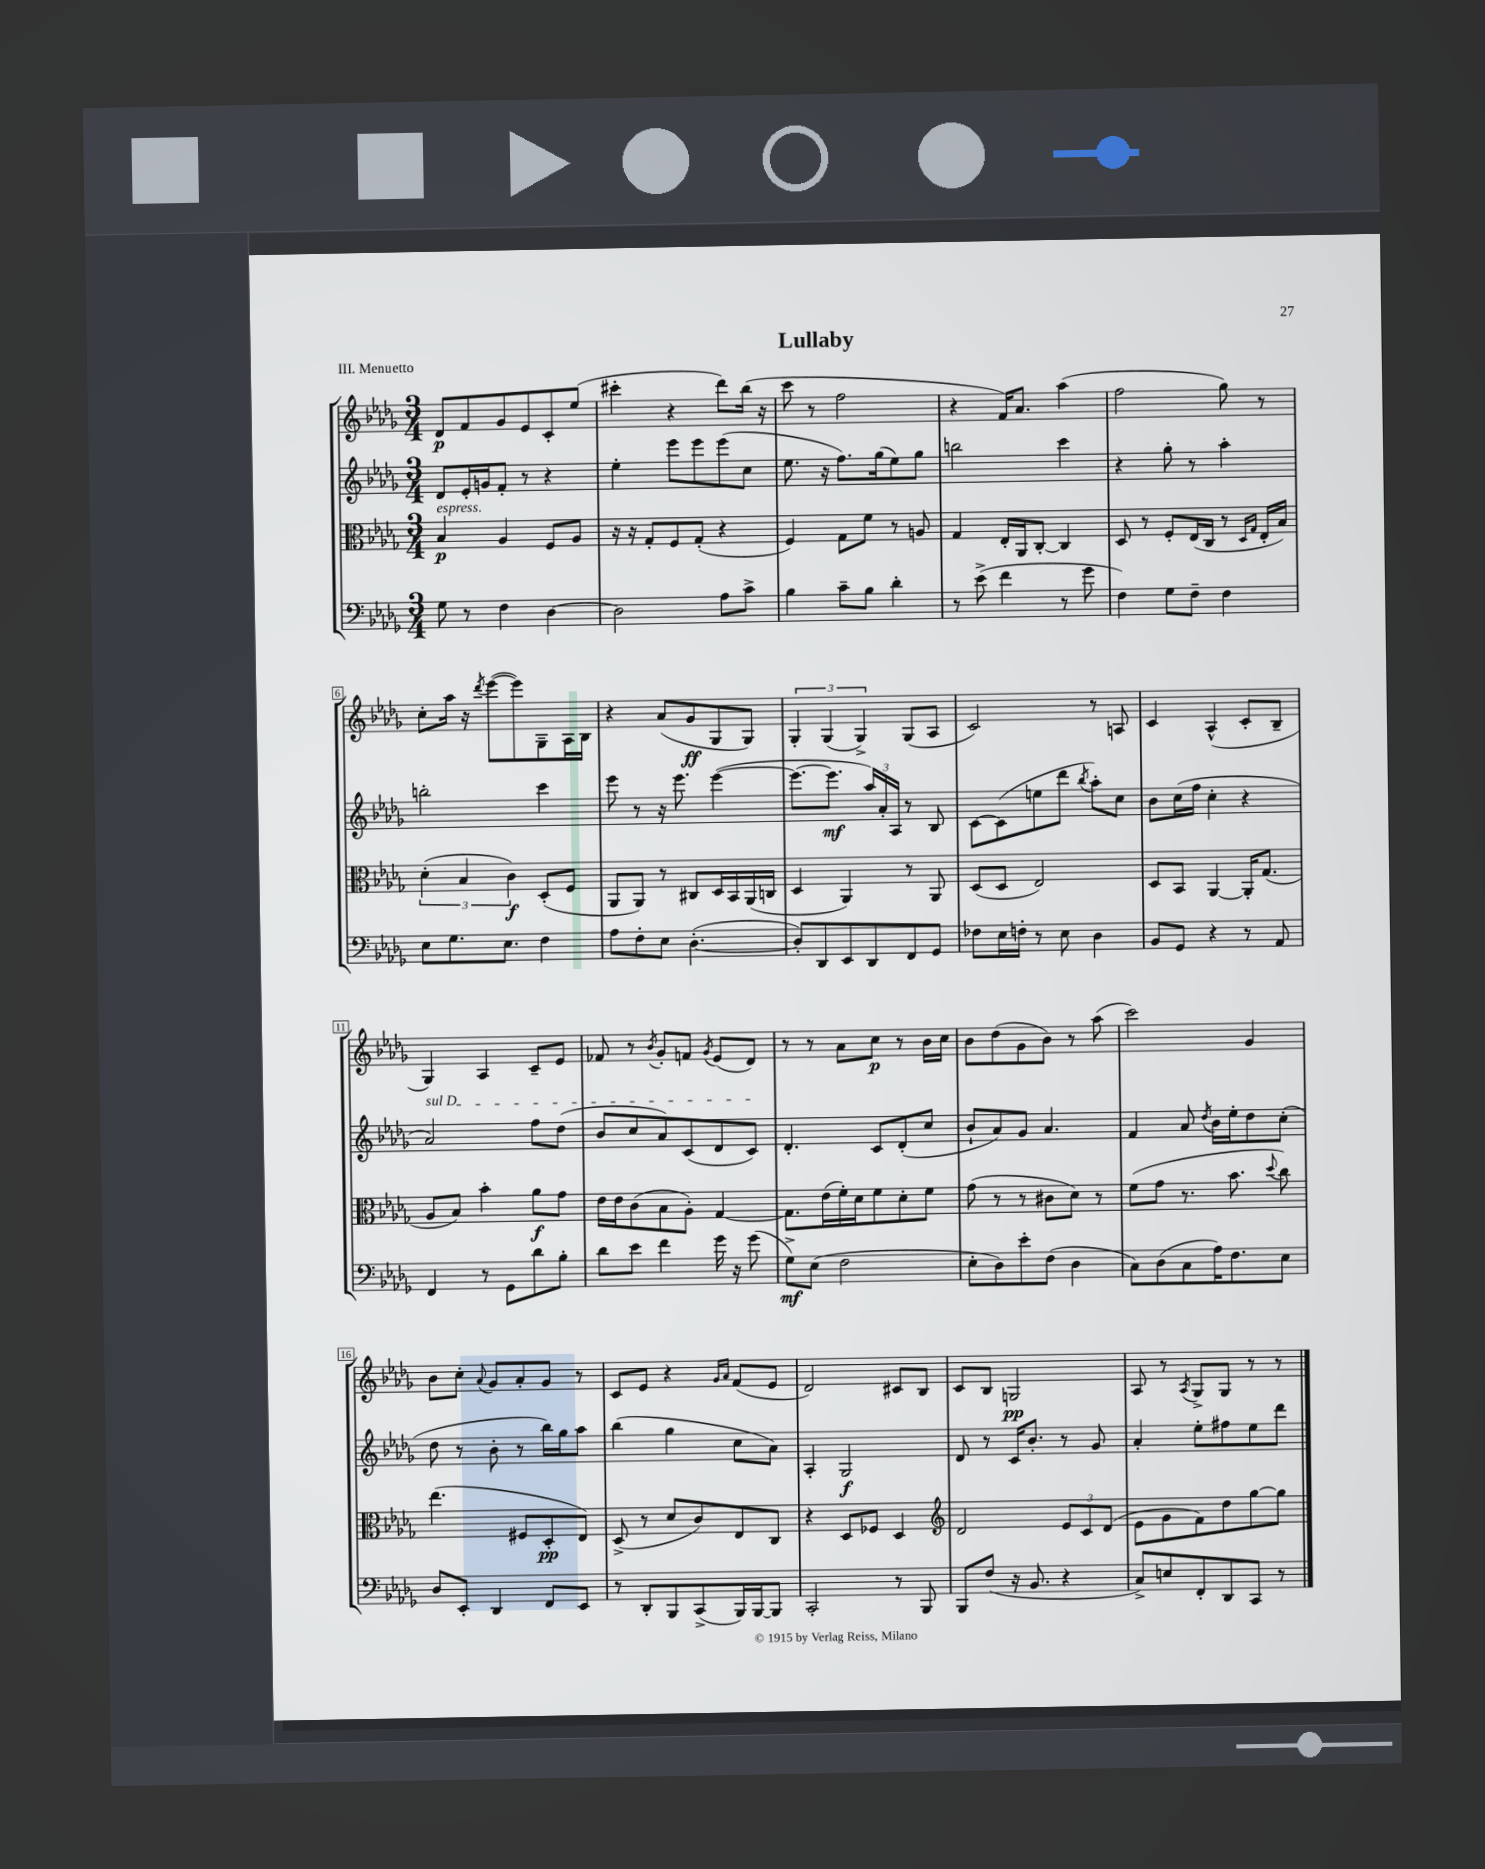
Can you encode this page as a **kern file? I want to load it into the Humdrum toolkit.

**kern	**kern	**kern	**kern
*staff4	*staff3	*staff2	*staff1
*clefF4	*clefC3	*clefG2	*clefG2
*k[b-e-a-d-g-]	*k[b-e-a-d-g-]	*k[b-e-a-d-g-]	*k[b-e-a-d-g-]
*M3/4	*M3/4	*M3/4	*M3/4
8G-	4B-	8d-	8d-
8r	.	16e-'	8f
.	.	16g	.
4F	4A-	8f'	8g-
.	.	8r	8e-
[4D-	8F	4r	8c'
.	8A-	.	(8ee-
=	=	=	=
2D-]	16r	4ee-'	4ccc#'
.	16r	.	.
.	8G-'	.	.
.	8F	8eee-	4r
.	(8G-'	8eee-	.
8A-	4r	(8eee-	8ddd-)
8c^	.	8cc	(16bb-
.	.	.	16r
=	=	=	=
4B-	4F)	8.ee-	8ccc
.	.	.	8r
.	.	16r	.
8c~	8G-	8.ff)	2ff
8B-	8f	.	.
.	.	(16gg-	.
4d-'	8r	8ee-)	.
.	8A	8gg-	.
=	=	=	=
8r	4G-	2bb	4r
(8e-^	.	.	.
4f	16E-'	.	16f)
.	16AA-	.	8.a-
.	[8C'	.	.
8r	4C]	4ccc	(4aa-
8g-	.	.	.
=	=	=	=
4F)	8D-	4r	2ff
.	8r	.	.
8G-	8F'	8gg-'	.
8F~	(16E-	8r	.
.	16C	.	.
4F	8r	4aa-'	8gg-)
.	16qqD-	.	.
.	16qqG-	.	.
.	16E-'	.	8r
.	16B-)	.	.
=	=	=	=
8E-	(6d-'	2bb'	8cc'
8.G-	.	.	16aa-
.	6B-	.	.
.	.	.	16r
.	.	.	8qddd-
.	.	.	([8eee-
8.E-	.	.	.
.	6c)	.	.
.	.	.	8eee-])
4F	(8D-'	4ccc	8G-~
.	8F	.	16A-
.	.	.	16B-
=	=	=	=
8A-	8AA-	8eee-	4r
8F'	8AA-)	8r	.
8E-	8r	16r	(8a-
.	.	8.eee-	.
([4.D-'	8C#	.	8g-
.	16D-	([4eee-	8G-
.	16BB-	.	.
.	(16AA-	.	8G-)
.	16C	.	.
=	=	=	=
8D-'])	4D-	8.eee-_	6G-'
8DD-	.	.	.
.	.	.	(6G-
.	.	8.eee-]	.
8EE-	4AA-)	.	.
.	.	.	6G-^)
8DD-	.	24aa-)	.
.	.	24a-'	.
.	.	24A-	.
8FF	8r	8r	(8G-
8GG-	8AA-	8B-	8A-
=	=	=	=
8F-	(8D-	[8c	2c)
16E-	8D-	(8c]	.
16F'	.	.	.
8r	2E-)	8ee	.
8E-	.	8ddd-	.
.	.	8qbb-	.
4D-	.	8aa-')	8r
.	.	8cc	8A
=	=	=	=
8BB-	8D-	8b-	4c
8GG-	8BB-	(16cc	.
.	.	16ff	.
4r	[4AA-	4cc'	(4A-^^
8r	16AA-']	4r	8c'
.	(8.G-	.	.
8AA-	.	.	8B-~
=	=	=	=
4FF	8A-	2a-)	4G-)
.	8B-)	.	.
8r	4b-'	.	4A-
8GG-	.	.	.
8d-	8a-	8ff	8c~
8B-'	8g-	(8dd-	8e-
=	=	=	=
8d-	16e-	8b-	8f-
.	16e-	.	.
8e-	(8c	8cc	8r
.	.	.	8qb-
4f	8B-	8a-)	8g-'
.	8A-')	(8c	8f
.	.	.	8qg-
16g-	[4G-	8d-	(8e-
16r	.	.	.
(8g-	.	8c)	8d-)
=	=	=	=
8G-^)	8.G-]	4.d-'	8r
(8E-	.	.	8r
.	(16e-	.	.
2F	16f')	.	8a-
.	16d-	.	.
.	8f	8c	8cc
.	8d-'	(8d-'	8r
.	8f	8cc	16b-
.	.	.	16cc
=	=	=	=
8E-'	(8g-	8b-`	8b-
8D-)	8r	8a-)	(8dd-
8e-'	8r	8g-	8g-
(8F	8c#	4.a-	8b-)
4D-	8d-)	.	8r
.	8r	.	(8aa-
=	=	=	=
8C)	(8f	4f	2ccc)
(8D-	8g-	.	.
8C	8.r	8a-	.
.	.	8qdd-	.
16A-)	.	16b-	.
8.F	8.b-	16ee-'	.
.	.	8dd-	4g-
.	8qqdd-	.	.
8E-	8cc)	(8cc'	.
=	=	=	=
8D-	(4.ee-	8dd-	8b-
8EE-'	.	8r	8cc'
.	.	.	8qqa-
4DD-	.	8b-'	8g-
.	8F#	8r	8a-'
8FF	8D-'	16bb-)	8g-
.	.	16gg-	.
8EE-	8E-)	8aa-	8r
=	=	=	=
8r	(8D-^	(4bb-	8c
8DD-'	8r	.	8e-
8BBB-	8d-	4gg-	4r
(8CC^	8c)	.	.
.	.	.	16qqg-
.	.	.	16qqa-
16BBB-)	8E-	8cc	(8f
[16BBB-	.	.	.
8BBB-]	8C	8a-)	8e-
=	=	=	=
2CC'	4r	4A-'	2d-)
.	8D-	2G-	.
.	8F-	.	.
8r	4D-	.	8c#
8BBB-	.	.	8B-
=	=	=	=
*	*clefG2	*	*
8BBB-	2d-	8d-	8c
(8F	.	8r	8B-
16r	.	16c	2G
8.BB-	.	8.b-'	.
4r	12e-	8r	.
.	12c	.	.
.	.	8g-	.
.	(12d-	.	.
=	=	=	=
8C^)	8e-	4a-'	8A-
8E	8g-	.	8r
.	.	.	8qA-
8FF'	8f)	8ee-'	8G-^
8DD-	8dd-	8ff#	8G-
8CC	[8gg-	8ee-	8r
8r	8gg-]	8ddd-	8r
==	==	==	==
*-	*-	*-	*-
